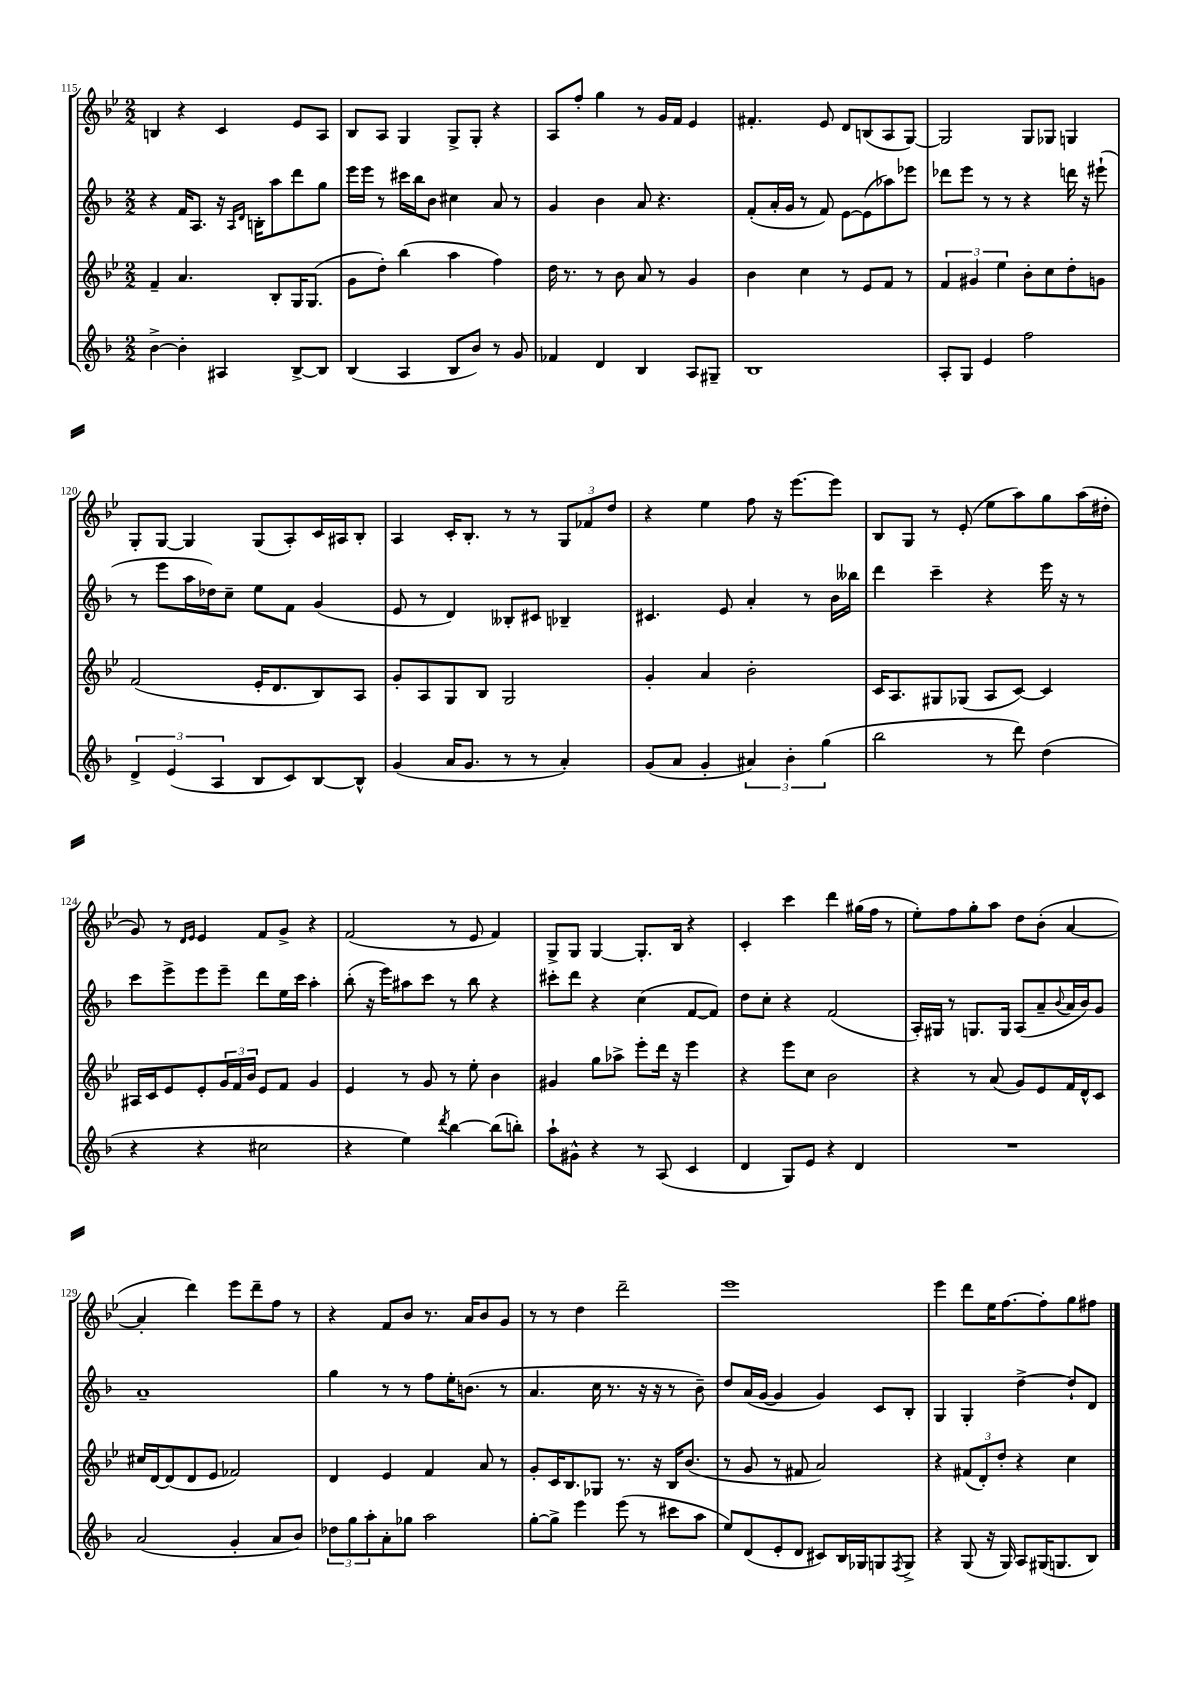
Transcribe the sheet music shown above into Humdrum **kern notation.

**kern	**kern	**kern	**kern
*part4	*part3	*part2	*part1
*staff4	*staff3	*staff2	*staff1
*clefG2	*clefG2	*clefG2	*clefG2
*k[b-]	*k[b-e-]	*k[b-]	*k[b-e-]
*M2/2	*M2/2	*M2/2	*M2/2
=115	=115	=115	=115
[4b-^\	4f~/	4r	4Bn/
4b-'\]	4.a/	16f/KL	4r
.	.	8.A/J	.
4A#X/	.	16r	4c/
.	.	16qqA/LL	.
.	.	16qqd/JJ	.
.	.	16Bn'\KL	.
.	8B-'/L	8aa\	.
[8B-^/L	16G/K	8ddd\	8e-/L
.	(8.G/J	.	.
8B-/J]	.	8gg\J	8A/J
=116	=116	=116	=116
(4B-/	8g\L	16eee\LL	8B-/L
.	.	16eee\JJ	.
.	8dd'\J)	8r	8A/J
4A/	(4bb-\	16ccc#X\LL	4G/
.	.	16bb-\J	.
.	.	8b-\J	.
8B-/L	4aa\	4cc#X\	8G^/L
8b-/J)	.	.	8G'/J
8r	4ff\)	8a/	4r
8g/	.	8r	.
=117	=117	=117	=117
4f-X/	16dd\	4g/	8A/L
.	8.r	.	.
.	.	.	8ff'/J
4d/	8r	4b-\	4gg\
.	8b-\	.	.
4B-/	8a/	8a/	8r
.	8r	4.r	16g/LL
.	.	.	16f/JJ
8A/L	4g/	.	4e-/
8G#X~/J	.	.	.
=118	=118	=118	=118
1B-	4b-\	(8f'/L	4.f#X'/
.	.	16a'/L	.
.	.	16g/JJ	.
.	4cc\	8r	.
.	.	8f/)	8e-/
.	8r	[8e\L	8d/L
.	8e-/L	(8e\]	(8Bn/
.	8f/J	8aa-X\)	8A/
.	8r	8eee-X\J	[8G/J)
=119	=119	=119	=119
8A'/L	6f/	8ddd-X\L	2G/]
8G/J	.	8eee\J	.
.	6g#X/	.	.
4e/	.	8r	.
.	6ee-\	.	.
.	.	8r	.
2ff\	8b-'\L	4r	8G/L
.	8cc\	.	8G-X/J
.	8dd'\	16dddn\	4Gn/
.	.	16r	.
.	8gn\J	(8eee#X`\	.
!!LO:LB:g=z
=120	=120	=120	=120
6d^/	(2f/	8r	8G'/L
.	.	8eee\L	[8G/J
(6e/	.	.	.
.	.	16aa\L	4G/]
.	.	16dd-X\J)	.
6A/	.	.	.
.	.	8cc~\J	.
8B-/L	16e-'/KL	8ee\L	(8G/L
.	8.d/	.	.
8c/)	.	8f\J	8A'/)
[8B-/	8B-/)	(4g/	16c/L
.	.	.	16A#X/J
8B-^^/J]	8A/J	.	8B-'/J
=121	=121	=121	=121
(4g/	8g'/L	8e/	4A/
.	8A/	8r	.
16a/KL	8G/	4d/)	16c'/KL
8.g/J	.	.	8.B-'/J
.	8B-/J	.	.
8r	2G/	8B--X'/L	8r
8r	.	8c#X/J	8r
4a'/)	.	4B-X~/	12G/L
.	.	.	12f-X/
.	.	.	12dd/J
=122	=122	=122	=122
(8g/L	4g'/	4.c#X/	4r
8a/J	.	.	.
4g'/	4a/	.	4ee-\
.	.	8e/	.
6a#X/)	2b-'\	4a'/	8ff\
.	.	.	16r
6b-'\	.	.	.
.	.	.	[8.eee-\L
.	.	8r	.
(6gg\	.	.	.
.	.	16b-\LL	8eee-\J]
.	.	16bb--X\JJ	.
=123	=123	=123	=123
2bb-\	16c/KL	4ddd\	8B-/L
.	8.A/	.	.
.	.	.	8G/J
.	8G#X/	4ccc~\	8r
.	(8G-X/J	.	(8e-'/
8r	8A/L	4r	8ee-\L
8ddd\)	[8c/J)	.	8aa\)
(4dd\	4c/]	16eee\	8gg\
.	.	16r	.
.	.	8r	(16aa\L
.	.	.	16dd#X'\JJ
!!LO:LB:g=z
=124	=124	=124	=124
4r	16A#X/LL	8ccc\L	8g/)
.	16c/J	.	.
.	8e-/	8eee^\	8r
.	.	.	16qqd/LL
.	.	.	16qqe-/JJ
4r	8e-'/	8eee\	4e-/
.	24g/L	8eee~\J	.
.	24f/	.	.
.	24b-/JJ	.	.
2cc#X\	8e-/L	8ddd\L	8f/L
.	8f/J	16ee\L	8g^/J
.	.	16ccc\JJ	.
.	4g/	4aa'\	4r
=125	=125	=125	=125
4r	4e-/	(8bb-'\	(2f/
.	.	16r	.
.	.	16eee\KL)	.
4ee\)	8r	8aa#X\	.
.	8g/	8ccc\J	.
8qddd/	.	.	.
[4bb-\	8r	8r	8r
.	8ee-'\	8bb-\	8e-/
(8bb-\L]	4b-\	4r	4f/)
8bbn'\J)	.	.	.
=126	=126	=126	=126
8aa`\L	4g#X/	8ccc#X'\L	8G^/L
8g#X^^\J	.	8ddd\J	8G/J
4r	8gg\L	4r	[4G/
.	8aa-X^\J	.	.
8r	8eee-'\L	(4cc\	8.G'/L]
(8A/	16ddd\Jk	.	.
.	16r	.	16B-/Jk
4c/	4eee-\	[8f/L	4r
.	.	8f/J])	.
=127	=127	=127	=127
4d/	4r	8dd\L	4c'/
.	.	8cc'\J	.
8G/L)	8eee-\L	4r	4ccc\
8e/J	8cc\J	.	.
4r	2b-\	(2f/	4ddd\
4d/	.	.	(16gg#X\LL
.	.	.	16ff\JJ
.	.	.	8r
=128	=128	=128	=128
1r	4r	16A'/LL)	8ee-'\L)
.	.	16G#X/JJ	.
.	.	8r	8ff\
.	8r	8.Gn/L	8gg'\
.	(8a/	.	8aa\J
.	.	16G/Jk	.
.	8g/L)	(8A/L	8dd\L
.	8e-/	8a~/	(8b-'\J
.	.	8qqb-/	.
.	16f/L	16a/L	[4a/
.	16d^^/J	16b-/J)	.
.	8c/J	8g/J	.
!!LO:LB:g=z
=129	=129	=129	=129
(2a/	16cc#X/LL	1a~	4a'/]
.	[16d/J	.	.
.	(8d/]	.	.
.	8d/	.	4ddd\)
.	8e-/J	.	.
4g'/	2f-X/)	.	8eee-\L
.	.	.	8ddd~\
8a/L	.	.	8ff\J
8b-/J)	.	.	8r
=130	=130	=130	=130
12dd-X\L	4d/	4gg\	4r
12gg\	.	.	.
12aa'\	.	.	.
8a'\	4e-/	8r	8f/L
8gg-X\J	.	8r	8b-/J
2aa\	4f/	8ff\L	8.r
.	.	16ee'\K	.
.	.	(8.bn\J	16a/KL
.	8a/	.	8b-/
.	8r	8r	8g/J
=131	=131	=131	=131
[8gg'\L	8g'/L	4.a/	8r
8gg^\J]	16c/K	.	8r
.	8.B-/	.	.
4eee\	.	.	4dd\
.	8G-X/J	16cc\	.
.	.	8.r	.
(8eee\	8.r	.	2ddd~\
8r	.	16r	.
.	16r	16r	.
8ccc#X\L	16B-/KL	8r	.
.	(8.b-/J	.	.
8aa\J	.	8b-~\)	.
=132	=132	=132	=132
8ee/L)	8r	8dd/L	1eee-
(8d/	8g/	(16a/L	.
.	.	[16g/JJ	.
8e'/	8r	4g/]	.
8d/J	8f#X/	.	.
8c#X/L)	2a/)	4g/)	.
16B-/L	.	.	.
16G-X/J	.	.	.
8Gn/	.	8c/L	.
8qF/	.	.	.
8G^/J	.	8B-'/J	.
=133	=133	=133	=133
4r	4r	4G/	4eee-\
(8G/	(12f#X/L	4G'/	8ddd\L
.	12d'/)	.	.
16r	.	.	16ee-\K
.	12dd'/J	.	.
16G/)	.	.	[8.ff\
8A/L	4r	[4dd^\	.
(16G#X/K	.	.	8ff'\]
8.Gn/	.	.	.
.	4cc\	8dd`/L]	8gg\
8B-/J)	.	8d/J	8ff#X\J
==	==	==	==
*-	*-	*-	*-
